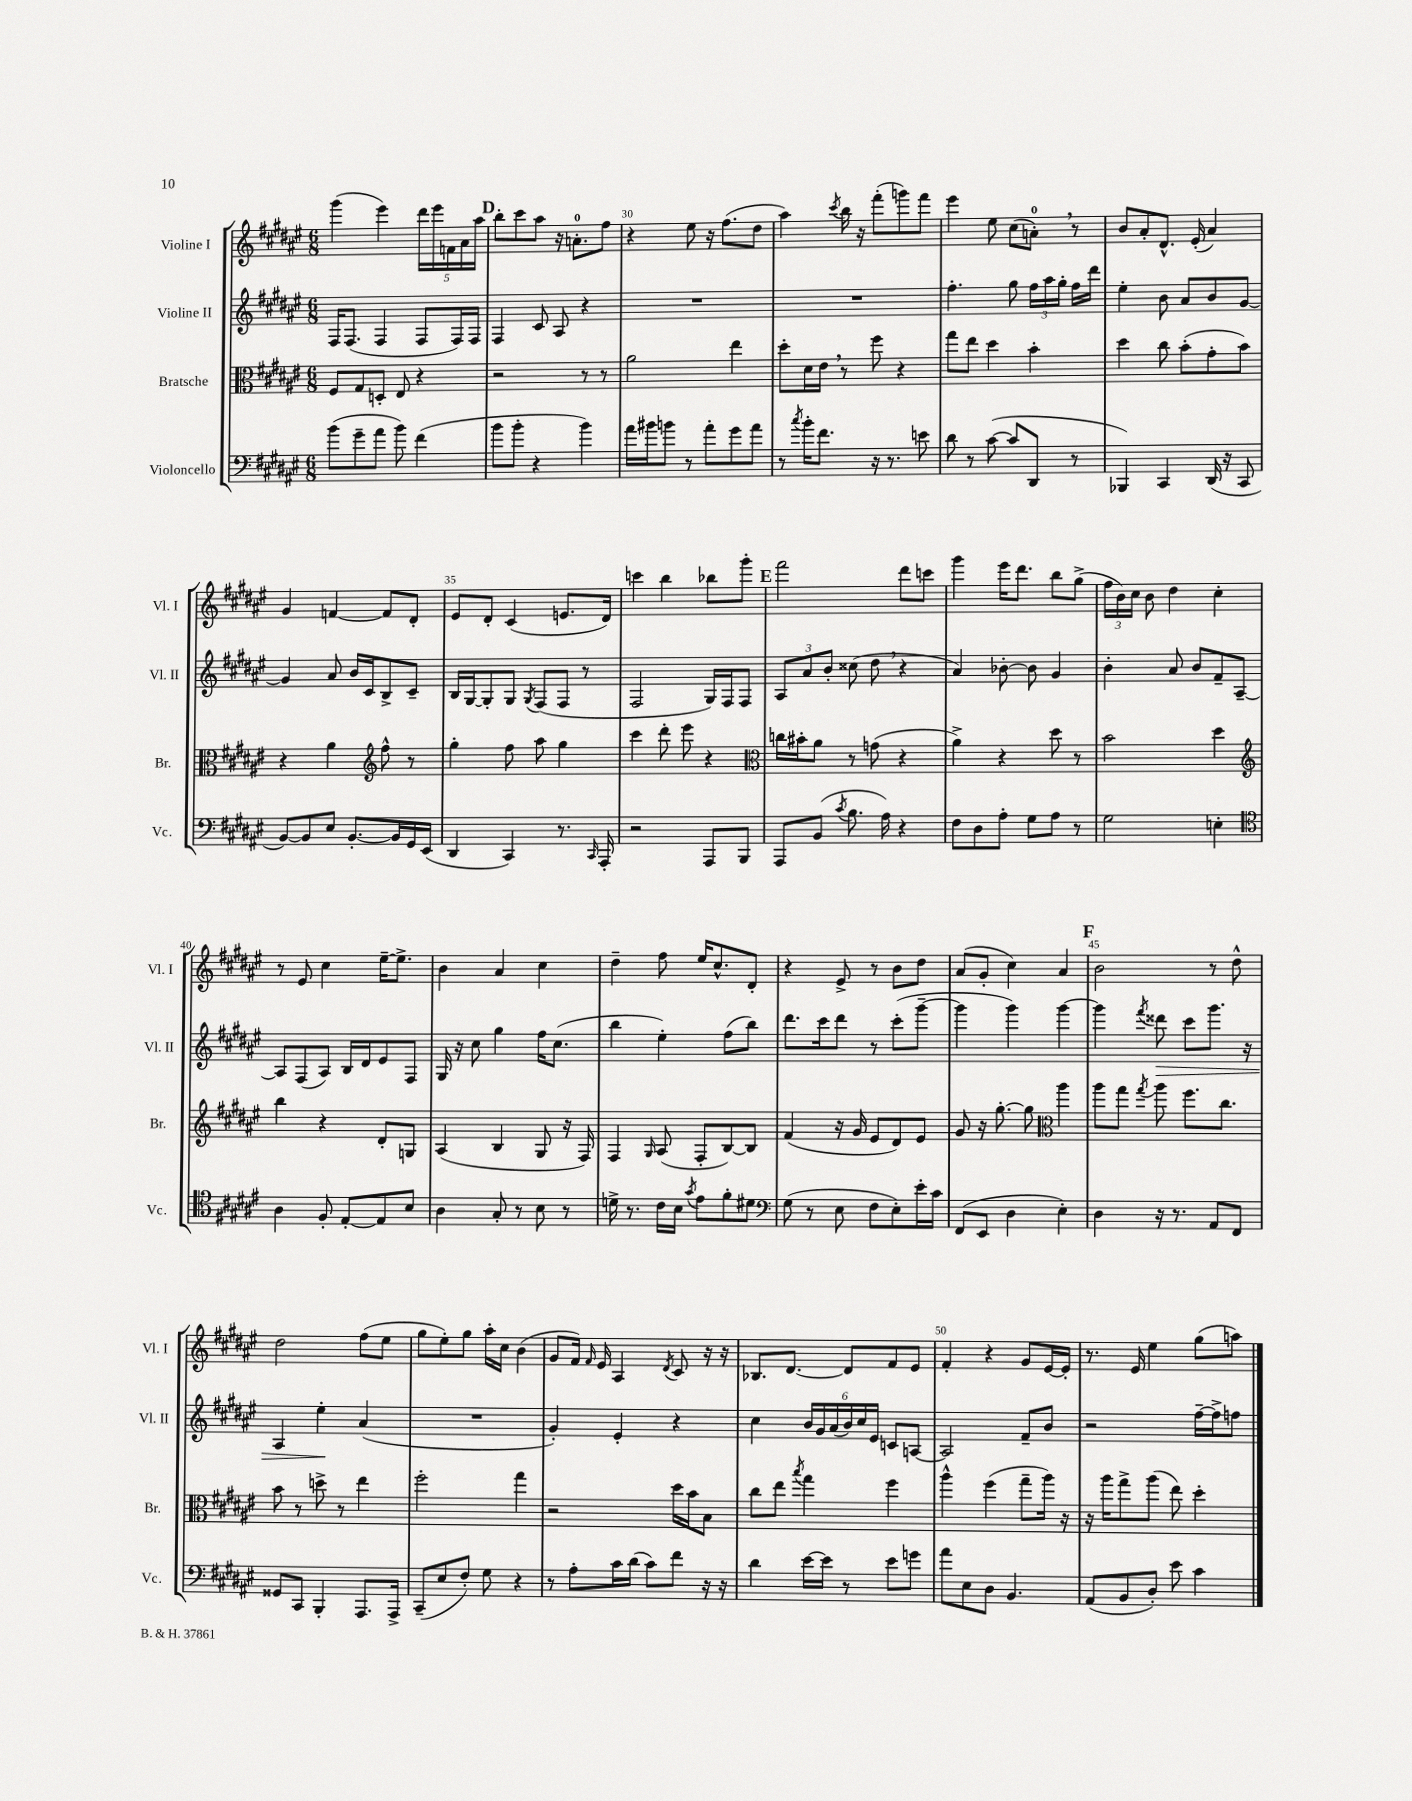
<<
\new StaffGroup <<
\new Staff = "s0" \with { instrumentName = "Violine I" shortInstrumentName = "Vl. I" } {
    \clef treble \key fis \major \numericTimeSignature \time 6/8
    \autoBeamOff gis'''4( eis'''4) \tuplet 5/4 { dis'''16[ eis'''16 f'16 ais'16 ais''16] } |
    \mark \markup { \bold "D" } b''8[-. cis'''8 ais''8] r16 a'8.[-0-. fis''8] |
    r4 eis''8 r16 fis''8.[( dis''8] |
    ais''4) \acciaccatura { cis'''8 } b''16 r16 fis'''8[-.( g'''8) fis'''8] |
    eis'''4 eis''8 cis''8[( a'8]-0-.) \breathe r8 |
    b'8[ ais'8-. dis'8.]-^ eis'16-.( ais'4) |
    gis'4 f'4~ f'8[ dis'8]-. |
    eis'8[ dis'8]-. cis'4( e'8.[ dis'16]) |
    c'''4 b''4 bes''8[ gis'''8]-. |
    \mark \markup { \bold "E" } fis'''2 dis'''8[ c'''8] |
    gis'''4 eis'''16[ dis'''8.] b''8[ gis''8]->( |
    \tuplet 3/2 { fis''16[ b'16) cis''16] } b'8 dis''4 cis''4-. |
    r8 eis'8 cis''4 eis''16[~-- eis''8.]-> |
    b'4 ais'4 cis''4 |
    dis''4-- fis''8 eis''16[ cis''8.-^ dis'8]-. |
    r4 eis'8-> r8 b'8[ dis''8] |
    ais'8[( gis'8]-. cis''4) ais'4 |
    \mark \markup { \bold "F" } b'2 r8 dis''8-^ |
    dis''2 fis''8[( eis''8] |
    gis''8[ eis''8-.) gis''8] ais''16[-. cis''16] b'4( |
    gis'8[ fis'16]) \grace { fis'16 } eis'16 ais4 \acciaccatura { dis'8 } cis'8 r16 r16 |
    bes8.[ dis'8.]~ dis'8[ fis'8 eis'8] |
    fis'4-. r4 gis'8[ eis'16~ eis'16]-. |
    r8. eis'16 eis''4 gis''8[( a''8]) \bar "|." |
}
\new Staff = "s1" \with { instrumentName = "Violine II" shortInstrumentName = "Vl. II" } {
    \clef treble \key fis \major \numericTimeSignature \time 6/8
    \autoBeamOff fis16[ fis8.]( fis4 fis8[ fis16) fis16] |
    \mark \markup { \bold "D" } fis4 cis'8 ais8 r4 |
    R2. |
    R2. |
    fis''4.-. gis''8 \tuplet 3/2 { fis''16[ ais''16 gis''16]-. } fis''16[ dis'''16] |
    eis''4-. b'8 ais'8[ b'8 gis'8]~ |
    gis'4 ais'8 b'16[ cis'16 b8-> cis'8]-- |
    b16[ gis16~ gis8-. gis8] \acciaccatura { gis8 } fis8[( fis8] r8 |
    fis2 gis16[) fis16 fis8] |
    \mark \markup { \bold "E" } \tuplet 3/2 { ais8[ ais'8 b'8]-. } cisis''8( dis''8 \breathe r4 |
    ais'4) bes'8~-. bes'8 gis'4 |
    b'4-. ais'8 b'8[ fis'8-- ais8]~-- |
    ais8[ fis8( ais8]) b16[ dis'16 eis'8 fis8] |
    gis16 r16 cis''8 gis''4 fis''16[ cis''8.]( |
    b''4 eis''4-.) fis''8[( b''8]) |
    dis'''8.[ cis'''16 dis'''8] r8 cis'''8[-.( gis'''8]~-- |
    gis'''4 gis'''4) gis'''4~ |
    \mark \markup { \bold "F" } gis'''4 \acciaccatura { fis'''8 } disis'''8\> cis'''8[ gis'''8.] r16 |
    ais4 eis''4-.\! ais'4( |
    R2. |
    gis'4-.) eis'4-. r4 |
    cis''4 \tuplet 6/4 { b'16[ gis'16 ais'16( b'16) cis''16 eis'16] } c'8[ a8]~ |
    a2 fis'8[-- b'8] |
    r2 fis''16[~-- fis''16-> f''8] \bar "|." |
}
\new Staff = "s2" \with { instrumentName = "Bratsche" shortInstrumentName = "Br." } {
    \clef alto \key fis \major \numericTimeSignature \time 6/8
    \autoBeamOff fis8[ gis8 d8]-. eis8 r4 |
    \mark \markup { \bold "D" } r2 r8 r8 |
    ais'2 eis''4 |
    dis''8[-. dis'16 eis'16] \breathe r8 fis''8 r4 |
    gis''8[ eis''8] dis''4 b'4-. |
    dis''4 cis''8 b'8[-.( gis'8-. b'8]) |
    r4 ais'4 \clef treble fis''8-^ r8 |
    gis''4-. fis''8 ais''8 gis''4 |
    cis'''4 dis'''8-. eis'''8 r4 |
    \mark \markup { \bold "E" } \clef alto c''16[ bis'16-. ais'8] r8 g'8( r4 |
    ais'4->) r4 dis''8 r8 |
    b'2 dis''4 |
    \clef treble b''4 r4 dis'8[-. g8] |
    ais4( b4 gis8 r16 fis16) |
    fis4 \grace { gis16 } ais8( fis8[-. b8~) b8] |
    fis'4( r16 gis'16 eis'8[ dis'8) eis'8] |
    gis'8 r16 gis''8.~-. gis''8 \clef alto ais''4 |
    \mark \markup { \bold "F" } ais''8[ gis''8] \acciaccatura { gis''8 } ais''8 fis''8.[ cis''8.] |
    b'8 r8 d''8-> r8 eis''4 |
    fis''2-. gis''4 |
    r2 dis''16[ b'16 b8] |
    cis''8[ eis''8] \acciaccatura { b''8 } gis''4 fis''4 |
    ais''4-^ fis''4( gis''8[-- ais''16]) r16 |
    r16 ais''16[ gis''8-> ais''8]( eis''8) dis''4-. \bar "|." |
}
\new Staff = "s3" \with { instrumentName = "Violoncello" shortInstrumentName = "Vc." } {
    \clef bass \key fis \major \numericTimeSignature \time 6/8
    \autoBeamOff b'8[( gis'8-- ais'8] b'8) fis'4( |
    \mark \markup { \bold "D" } b'8[ b'8]-. r4 b'4) |
    ais'16[ bis'16 b'8] r8 ais'8[-. gis'8 ais'8] |
    r8 \acciaccatura { cis''8 } b'16[-. fis'8.] r16 r8. e'8 |
    dis'8 r8 cis'8~( cis'8[ dis,8] r8 |
    bes,,4) cis,4 dis,16( r16 cis,8 |
    b,8[~) b,8 eis8] b,8.[~-. b,16 gis,16 eis,16]( |
    dis,4 cis,4) r8. \grace { cis,16 } ais,,16-. |
    r2 ais,,8[ b,,8] |
    \mark \markup { \bold "E" } ais,,8[ b,8]( \acciaccatura { cis'8 } b8. ais16) r4 |
    fis8[ dis8 ais8]-. gis8[ ais8] r8 |
    gis2 e4-. |
    \clef tenor ais4 fis8-. eis8[~-. eis8 b8] |
    ais4 gis8-. r8 b8 r8 |
    d'16-> r8. cis'16[ b16] \acciaccatura { gis'8 } eis'8[ fis'8-. dis'8] |
    \clef bass gis8( r8 eis8 fis8[ eis8-.) eis'16-. cis'16] |
    fis,8[( eis,8] dis4 eis4-.) |
    \mark \markup { \bold "F" } dis4 r16 r8. ais,8[ fis,8] |
    gisis,8[ cis,8] b,,4-. ais,,8.[ ais,,16]-> |
    cis,8[--( eis8 fis8]-.) gis8 r4 |
    r8 ais8[-. cis'16 dis'16]( cis'8[) fis'8] r16 r16 |
    dis'4 eis'16[~ eis'16] r8 eis'8[ g'8] |
    ais'8[ eis8 dis8] b,4. |
    ais,8[( b,8 dis8]-.) eis'8 cis'4 \bar "|." |
}
>>
>>
\layout { \context { \Score currentBarNumber = #28 \override BarNumber.break-visibility = ##(#f #t #t) barNumberVisibility = #(every-nth-bar-number-visible 5) } }
